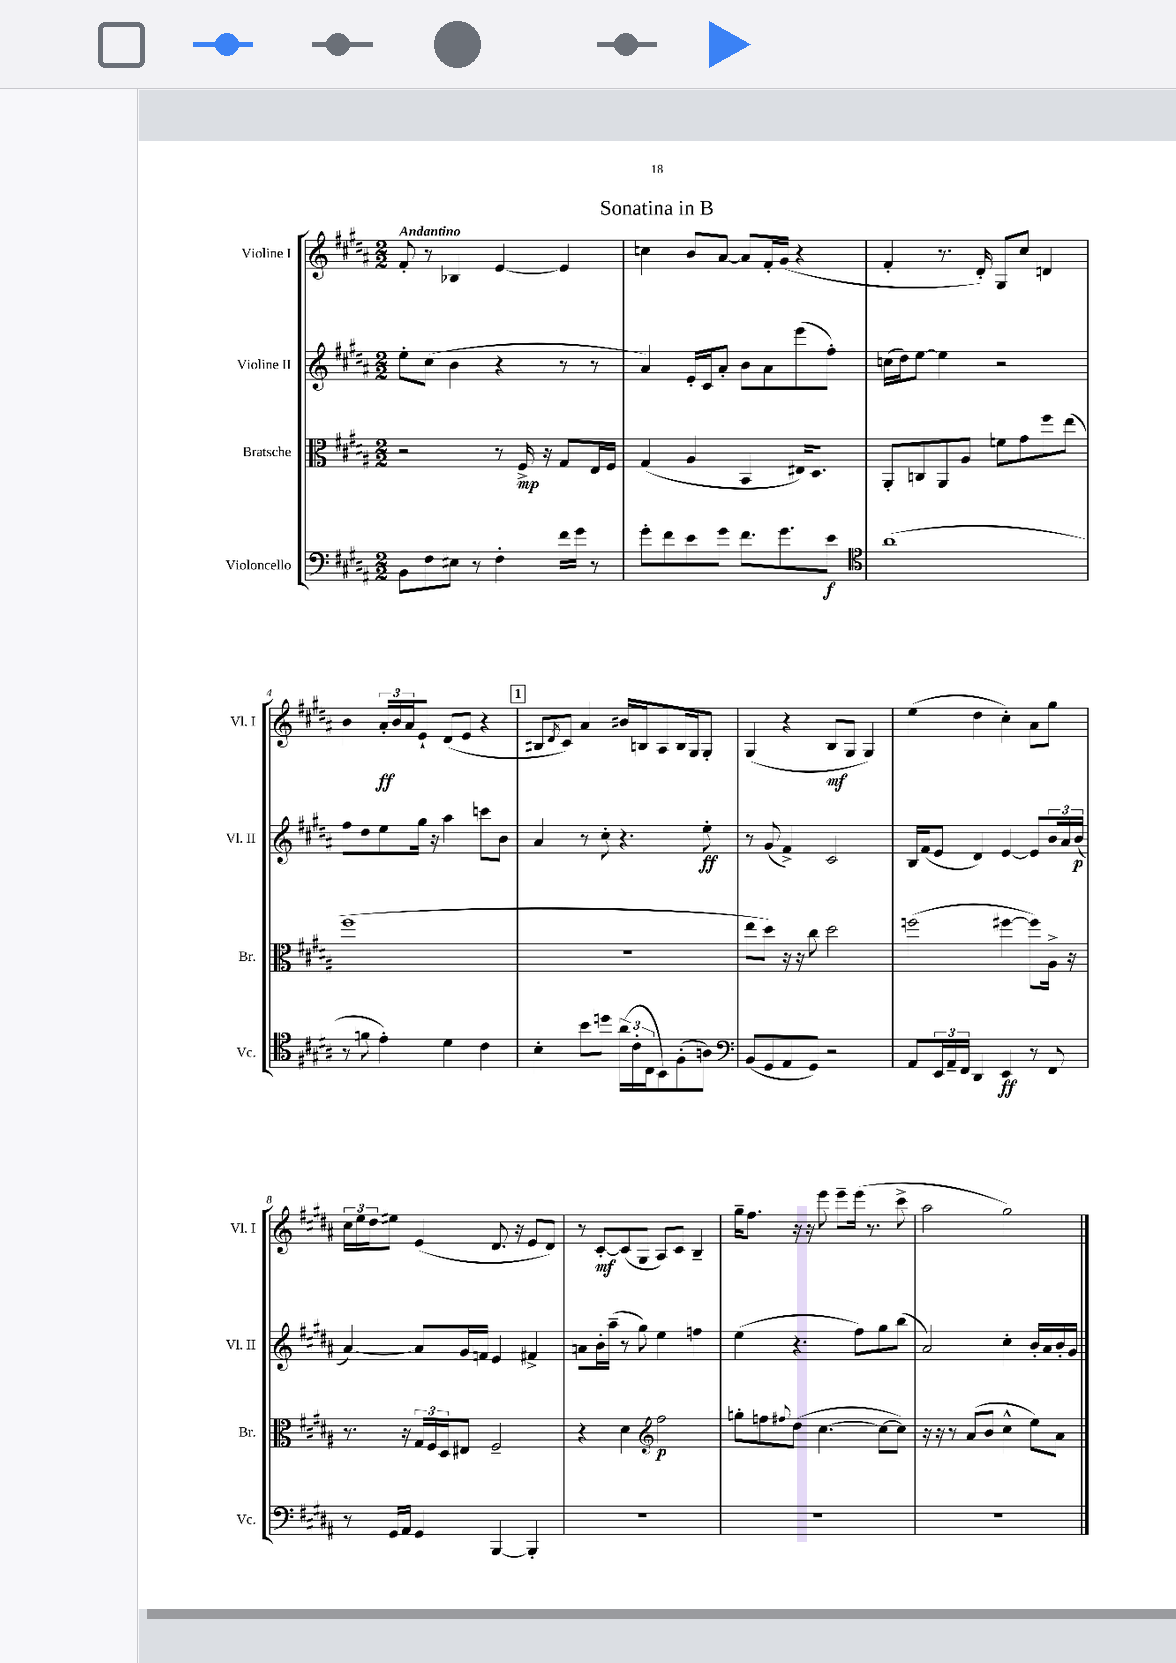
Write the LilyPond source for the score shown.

\header { title = "Sonatina in B" }
<<
\new StaffGroup <<
\new Staff = "s0" \with { instrumentName = "Violine I" shortInstrumentName = "Vl. I" } {
    \clef treble \key b \major \numericTimeSignature \time 2/2 \tempo "Andantino"
    fis'8-. r8 bes4 e'4~ e'4 |
    c''4 b'8 ais'8~ ais'8 fis'16-. gis'16( r4 |
    fis'4-. r8. dis'16-.) gis8 cis''8 d'4 |
    b'4 \tuplet 3/2 { ais'16-.\ff b'16 ais'16 } e'8-! dis'8( e'8 r4 |
    \mark \markup { \box "1" } bis8 \acciaccatura { dis'8 } cis'8) ais'4 bis'16 b16 ais8 b16 gis16 gis8-. |
    gis4( r4 b8\mf gis8 gis4) |
    e''4( dis''4 cis''4-.) ais'8 gis''8 |
    \tuplet 3/2 { cis''16 e''16 dis''16 } eis''8 e'4( dis'8. r16 e'8 dis'8) |
    r8 cis'8~-.\mf cis'8( gis8 ais8) cis'8 b4-- |
    gis''16-- fis''8. r16 r16 e'''8 e'''8-- e'''16( r8. cis'''8-> |
    ais''2 gis''2) \bar "|." |
}
\new Staff = "s1" \with { instrumentName = "Violine II" shortInstrumentName = "Vl. II" } {
    \clef treble \key b \major \numericTimeSignature \time 2/2
    e''8-. cis''8( b'4 r4 r8 r8 |
    ais'4) e'16-. cis'16 ais'8-. b'8 ais'8 e'''8( fis''8-.) |
    c''16( dis''16) e''8~ e''4 r2 |
    fis''8 dis''8 e''8 gis''16 r16 ais''4 c'''8 b'8 |
    \mark \markup { \box "1" } ais'4 r8 cis''8-. r4. e''8-.\ff |
    r8 gis'8( fis'4->) cis'2 |
    b16 fis'16( e'8 dis'4) e'4~ e'8 \tuplet 3/2 { b'16 ais'16 b'16\p( } |
    ais'4~) ais'8 gis'16 f'16 e'4 fis'4-> |
    a'8 b'16-. ais''16--( r8 gis''8) e''4 f''4 |
    e''4( r4. fis''8) gis''8 b''8( |
    ais'2) cis''4-. b'16-. ais'16 b'16-. gis'16 \bar "|." |
}
\new Staff = "s2" \with { instrumentName = "Bratsche" shortInstrumentName = "Br." } {
    \clef alto \key b \major \numericTimeSignature \time 2/2
    r2 r8 fis16->\mp r16 gis8 e16 fis16 |
    gis4( ais4 b,4 eis16) dis8. |
    ais,8-. c8 ais,8 ais8 f'8 gis'8 fis''8 e''8( |
    fis''1 |
    \mark \markup { \box "1" } R1 |
    e''8 dis''8) r16 r16 cis''8 dis''2 |
    f''2( fis''4~ fis''8) ais16-> r16 |
    r8. r16 \tuplet 3/2 { gis16 fis16 dis16 } eis8 fis2-- |
    r4 dis'4 \clef treble fis''2\p |
    g''8-. f''8 \appoggiatura { fis''8 } dis''8( cis''4.~ cis''8~ cis''8) |
    r16 r16 r8 ais'8( b'8 cis''4-^ e''8) ais'8 \bar "|." |
}
\new Staff = "s3" \with { instrumentName = "Violoncello" shortInstrumentName = "Vc." } {
    \clef bass \key b \major \numericTimeSignature \time 2/2
    b,8 fis8 eis8 r8 fis4-. fis'16 gis'16 r8 |
    gis'8-. fis'8 e'8 gis'8 fis'8. gis'8. e'8\f |
    \clef tenor ais'1( |
    r8 f'8 e'4-.) dis'4 cis'4 |
    \mark \markup { \box "1" } b4-. b'8 d''8 \tuplet 3/2 { ais'16( cis'16-. cis16 } b,8) fis8-.( a8) |
    \clef bass b,8( gis,8 ais,8 gis,8) r2 |
    ais,8 \tuplet 3/2 { e,16 ais,16-- fis,16 } dis,4 e,4\ff r8 fis,8 |
    r8 gis,16 ais,16 gis,4 b,,4~ b,,4-. |
    R1 |
    R1 |
    R1 \bar "|." |
}
>>
>>
